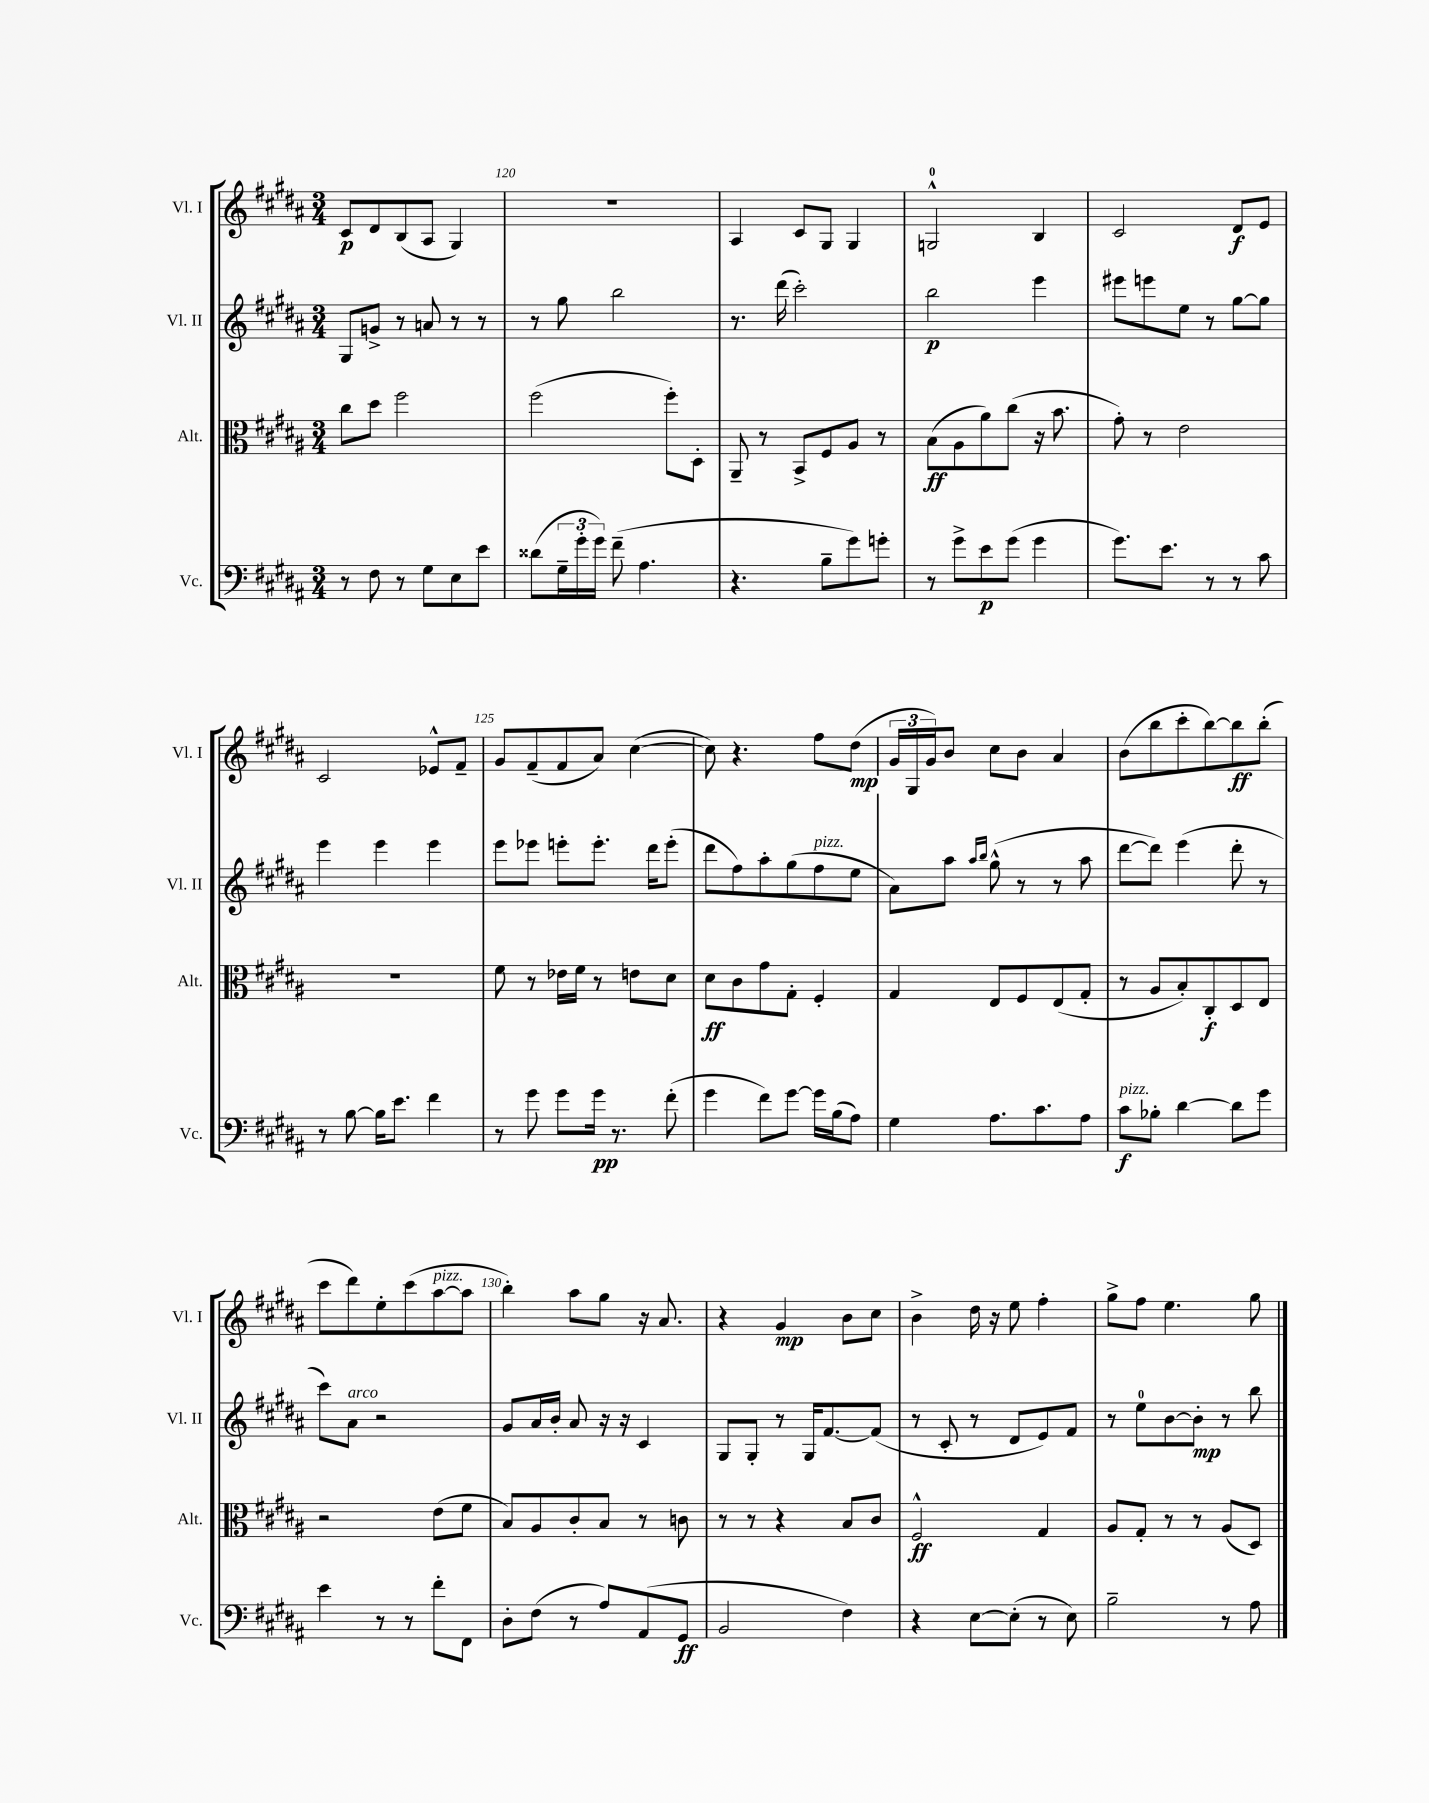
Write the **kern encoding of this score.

**kern	**kern	**kern	**kern
*staff4	*staff3	*staff2	*staff1
*clefF4	*clefC3	*clefG2	*clefG2
*k[f#c#g#d#a#]	*k[f#c#g#d#a#]	*k[f#c#g#d#a#]	*k[f#c#g#d#a#]
*M3/4	*M3/4	*M3/4	*M3/4
8r	8cc#	8G#	8c#
8F#	8dd#	8g^	8d#
8r	2ff#	8r	(8B
8G#	.	8a	8A#
8E	.	8r	4G#)
8e	.	8r	.
=	=	=	=
(8d##	(2ff#	8r	2.r
24G#~	.	8gg#	.
24g#'	.	.	.
24g#)	.	.	.
(8f#~	.	2bb	.
4.A#	.	.	.
.	8ff#')	.	.
.	8D#'	.	.
=	=	=	=
4.r	8AA#~	8.r	4A#
.	8r	.	.
.	.	(16ddd#	.
.	8BB^	2ccc#')	8c#
8B~	8F#	.	8G#
8g#)	8A#	.	4G#
8g'	8r	.	.
=	=	=	=
8r	(8B	2bb	2G^^
8g#^	8A#	.	.
8e	8a#)	.	.
(8g#	(8cc#	.	.
4g#	16r	4eee	4B
.	8.b	.	.
=	=	=	=
8.g#)	8g#')	8eee#	2c#
.	8r	8eee	.
8.e	.	.	.
.	2e	8ee	.
8r	.	8r	.
8r	.	[8gg#	8d#
8c#	.	8gg#]	8e
=	=	=	=
8r	2.r	4eee	2c#
[8B	.	.	.
16B]	.	4eee	.
8.e	.	.	.
4f#	.	4eee	8e-^^
.	.	.	8f#~
=	=	=	=
8r	8f#	8eee	8g#
8g#	8r	8eee-	(8f#~
8g#	16e-	8eee'	8f#
.	16f#	.	.
16g#	8r	8.eee'	8a#)
8.r	.	.	.
.	8e	.	([4cc#
.	.	16ddd#	.
(8f#'	8d#	(8eee'	.
=	=	=	=
4g#	8d#	8ddd#	8cc#])
.	8c#	8ff#)	4.r
8f#)	8g#	8aa#'	.
[8g#	8G#'	(8gg#	.
16g#]	4F#'	8ff#	8ff#
(16B	.	.	.
8A#)	.	8ee	(8dd#
=	=	=	=
4G#	4G#	8a#)	24g#
.	.	.	24G#
.	.	.	24g#)
.	.	8aa#	8b
.	.	16qqaa#	.
.	.	16qqbb	.
8.A#	8E	(8gg#^^	8cc#
.	8F#	8r	8b
8.c#	.	.	.
.	(8E	8r	4a#
8A#	8G#'	8aa#	.
=	=	=	=
8c#	8r	[8ddd#	(8b
8B-'	8A#	8ddd#])	8bb
[4d#	8B')	(4eee	8ccc#'
.	8C#'	.	[8bb)
8d#]	8D#	8ddd#'	8bb]
8g#	8E	8r	(8bb'
=	=	=	=
4e	2r	8ccc#)	8ccc#
.	.	8a#	8ddd#)
8r	.	2r	8ee'
8r	.	.	(8ccc#
8f#'	(8e	.	[8aa#
8FF#	8f#	.	8aa#]
=	=	=	=
8D#'	8B)	8g#	4bb')
(8F#	8A#	16a#	.
.	.	16b'	.
8r	8c#'	8a#	8aa#
8A#)	8B	16r	8gg#
.	.	16r	.
(8AA#	8r	4c#	16r
.	.	.	8.a#
8GG#	8c	.	.
=	=	=	=
2BB	8r	8G#	4r
.	8r	8G#'	.
.	4r	8r	4g#
.	.	16G#	.
.	.	[8.f#	.
4F#)	8B	.	8b
.	8c#	(8f#]	8cc#
=	=	=	=
4r	2F#^^	8r	4b^
.	.	8c#'	.
[8E	.	8r	16dd#
.	.	.	16r
(8E']	.	8d#	8ee
8r	4G#	8e)	4ff#'
8E)	.	8f#	.
=	=	=	=
2B~	8A#	8r	8gg#^
.	8G#'	8ee	8ff#
.	8r	[8b	4.ee
.	8r	8b']	.
8r	(8A#	8r	.
8A#	8D#)	8bb	8gg#
==	==	==	==
*-	*-	*-	*-
